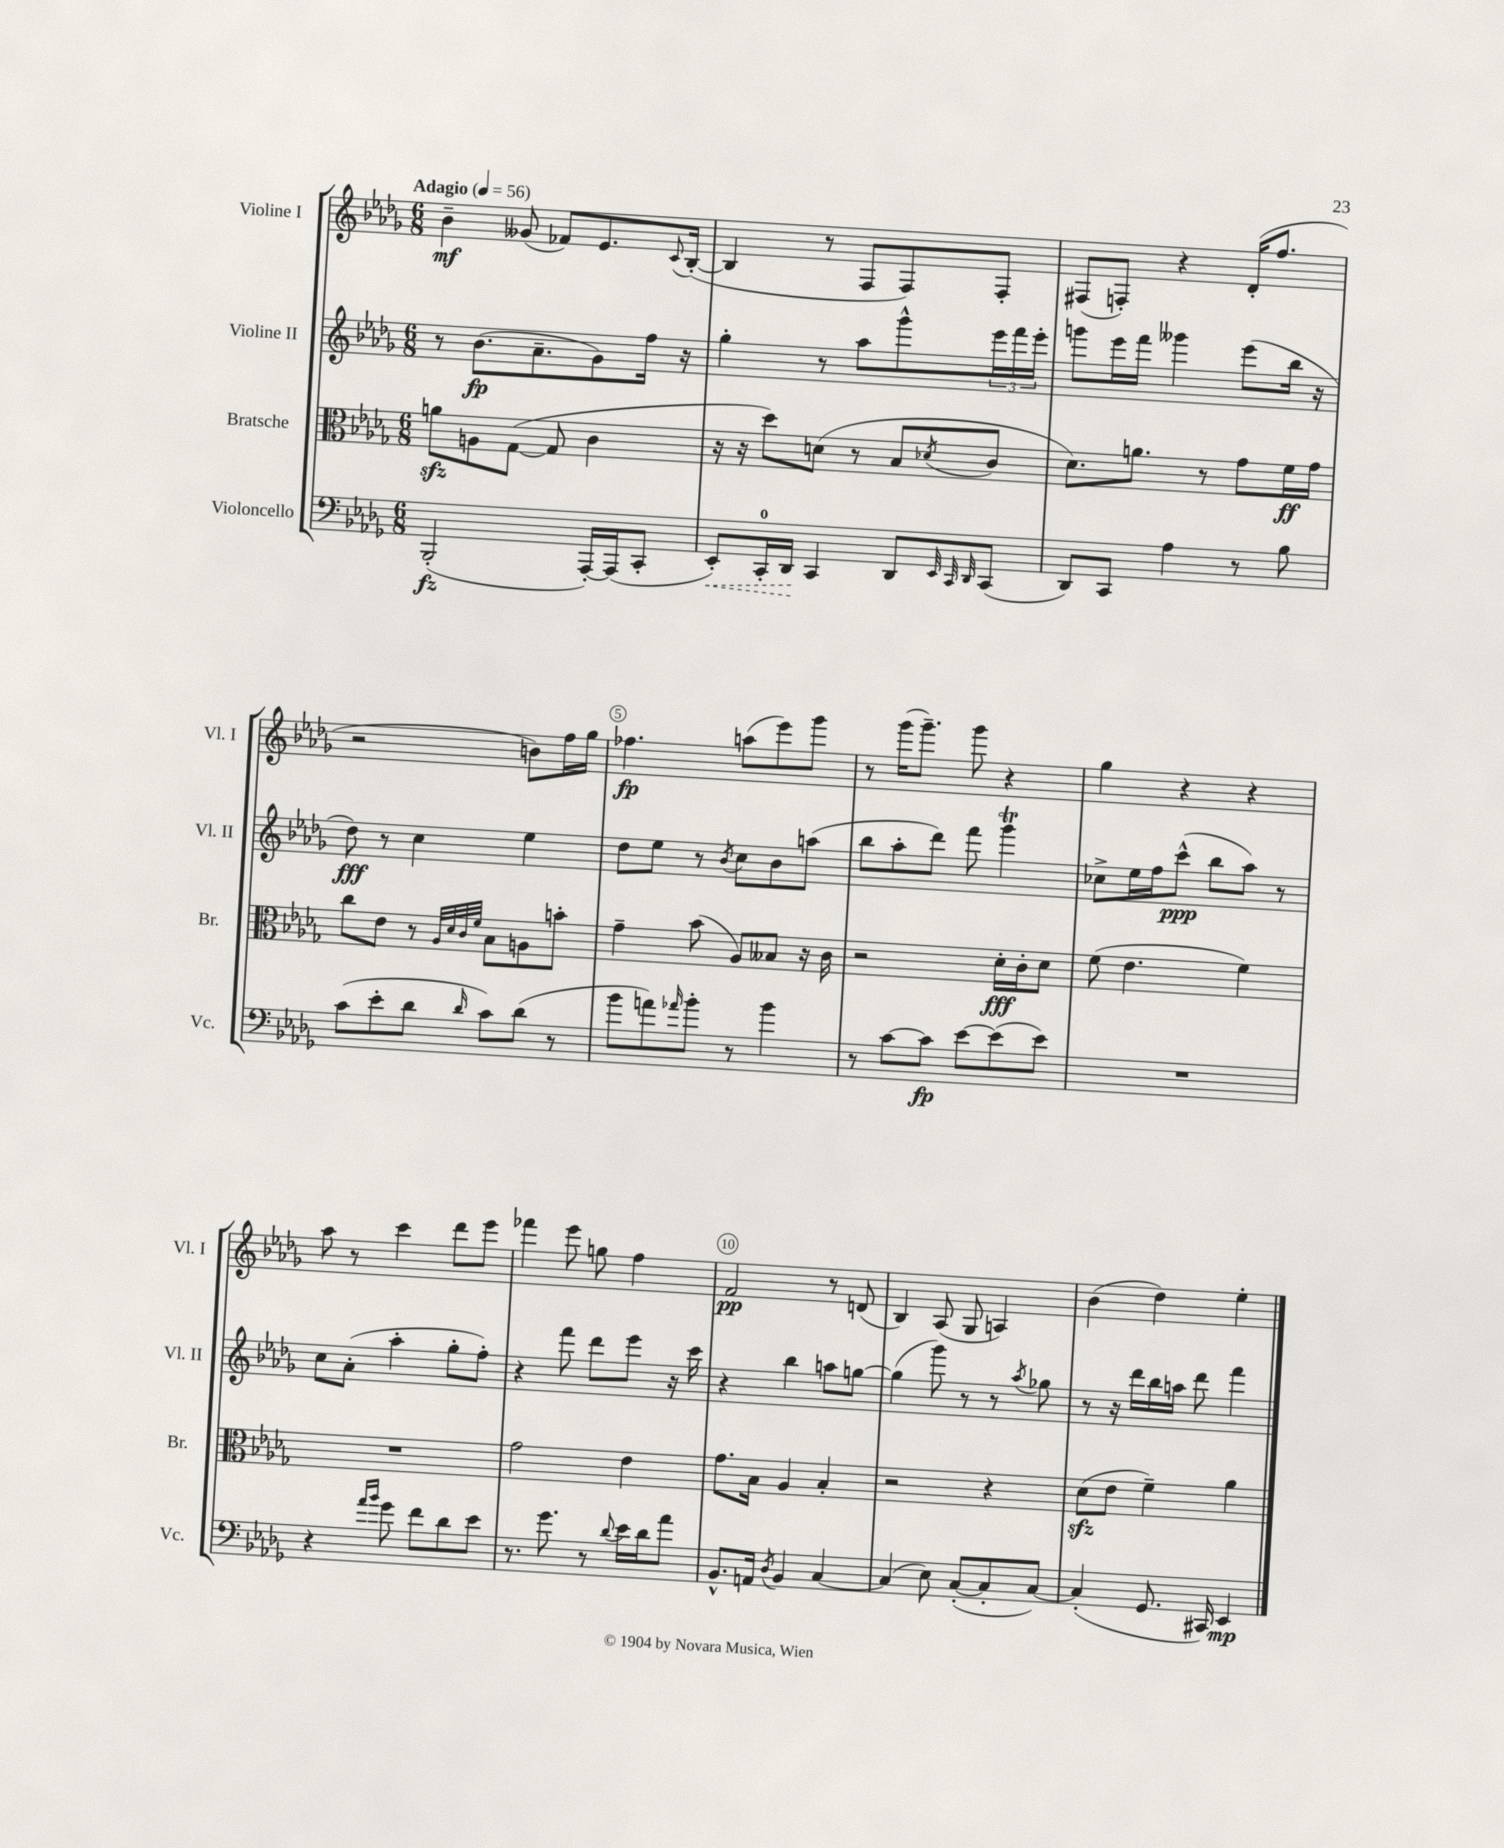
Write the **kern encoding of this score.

**kern	**kern	**kern	**kern
*staff4	*staff3	*staff2	*staff1
*clefF4	*clefC3	*clefG2	*clefG2
*k[b-e-a-d-g-]	*k[b-e-a-d-g-]	*k[b-e-a-d-g-]	*k[b-e-a-d-g-]
*M6/8	*M6/8	*M6/8	*M6/8
*MM56	*MM56	*MM56	*MM56
(2BBB-'	8a	8r	4b-~
.	8A	(8.b-	.
.	([8G-	.	(8g--
.	.	8.a-~	.
.	8G-]	.	8f-)
[16AAA-')	4c	8g-)	8.e-
(16AAA-]	.	.	.
8CC'	.	16ff	.
.	.	.	8qqc
.	.	16r	([16B-'
=	=	=	=
8EE-')	16r	4gg-'	4B-]
.	16r	.	.
16CC'	8dd-)	.	.
16DD-	.	.	.
4CC	(8d	8r	8r
.	8r	8aa-	8F
8DD-	8B-	8ggg-^^	8F)
32qqEE-	.	.	.
32qqCC	.	.	.
32qqDD-	8qd-	.	.
(8CC	8c	24eee-	8F'
.	.	24fff	.
.	.	24eee-'	.
=	=	=	=
8DD-)	8.d-)	8ggg	(8F#
8CC	.	16eee-	8F')
.	8.a	16fff	.
4A-	.	4ggg--	4r
.	8r	.	.
8r	8g-	(8eee-	(16d-'
.	.	.	8.ff
8B-	16f	16bb-	.
.	16g-	16r	.
=	=	=	=
(8c	8cc	8dd-)	2r
8e-'	8e-	8r	.
8d-	8r	4cc	.
.	32qqA-	.	.
.	32qqd-	.	.
.	32qqc	.	.
16qqd-	32qqf	.	.
8c)	8B-	.	.
(8d-	8A	4ee-	8b)
8r	8b'	.	16ff
.	.	.	16gg-
=	=	=	=
8b-	4g-~	8dd-	4.ff-
8a)	.	8ee-	.
16qqa-	.	.	.
8b-'	(8b-	8r	.
.	.	8qb-	.
8r	8A-)	8cc	(8aa
4b-	8B--	8b-	8eee-)
.	16r	(8aa	8ggg-
.	16c	.	.
=	=	=	=
8r	2r	8bb-	8r
[8c	.	8aa-'	(16ggg-
.	.	.	8.ggg-~)
8c]	.	8ddd-)	.
[8e-	.	8fff	8ggg-
(8e-]	16d-'	4ggg-	4r
.	16c'	.	.
8e-)	8d-	.	.
=	=	=	=
2.r	(8f	8cc-^	4gg-
.	4.e-	16ee-	.
.	.	16ff	.
.	.	(8ccc^^	4r
.	.	8bb-	.
.	4f)	8aa-)	4r
.	.	8r	.
=	=	=	=
4r	2.r	8cc	8aa-
.	.	(8a-'	8r
16qqa-	.	.	.
16qqb-	.	.	.
8g-	.	4aa-'	4ccc
8f	.	.	.
8d-	.	8gg-'	8ddd-
8e-	.	8ff')	8eee-
=	=	=	=
8.r	2g-	4r	4fff-
8.g-	.	.	.
.	.	8fff	8eee-
8r	.	8ddd-	8gg
8qqd-	.	.	.
16e-	4e-	8eee-	4ff
16d-	.	.	.
8a-	.	16r	.
.	.	16ccc	.
=	=	=	=
8.BB-^^	8.g-	4r	2f
16AA	16B-	.	.
8qD-	.	.	.
4BB-	4A-	4bb-	.
[4C	4B-'	8aa	8r
.	.	[8gg	(8d
=	=	=	=
(4C]	2r	(4gg]	4B-)
8E-)	.	8ggg-)	(8A-
([8C'	.	8r	8G-
8C']	4r	8r	4A)
.	.	8qaa-	.
[8C)	.	8gg-	.
=	=	=	=
(4C']	(8d-	8r	(4b-
.	8e-	16r	.
.	.	16ddd-	.
8.GG-	4f~)	16bb-	4dd-)
.	.	16aa	.
.	.	8ddd-	.
16CC#)	.	.	.
4EE-	4a-	4fff	4ee-'
==	==	==	==
*-	*-	*-	*-
